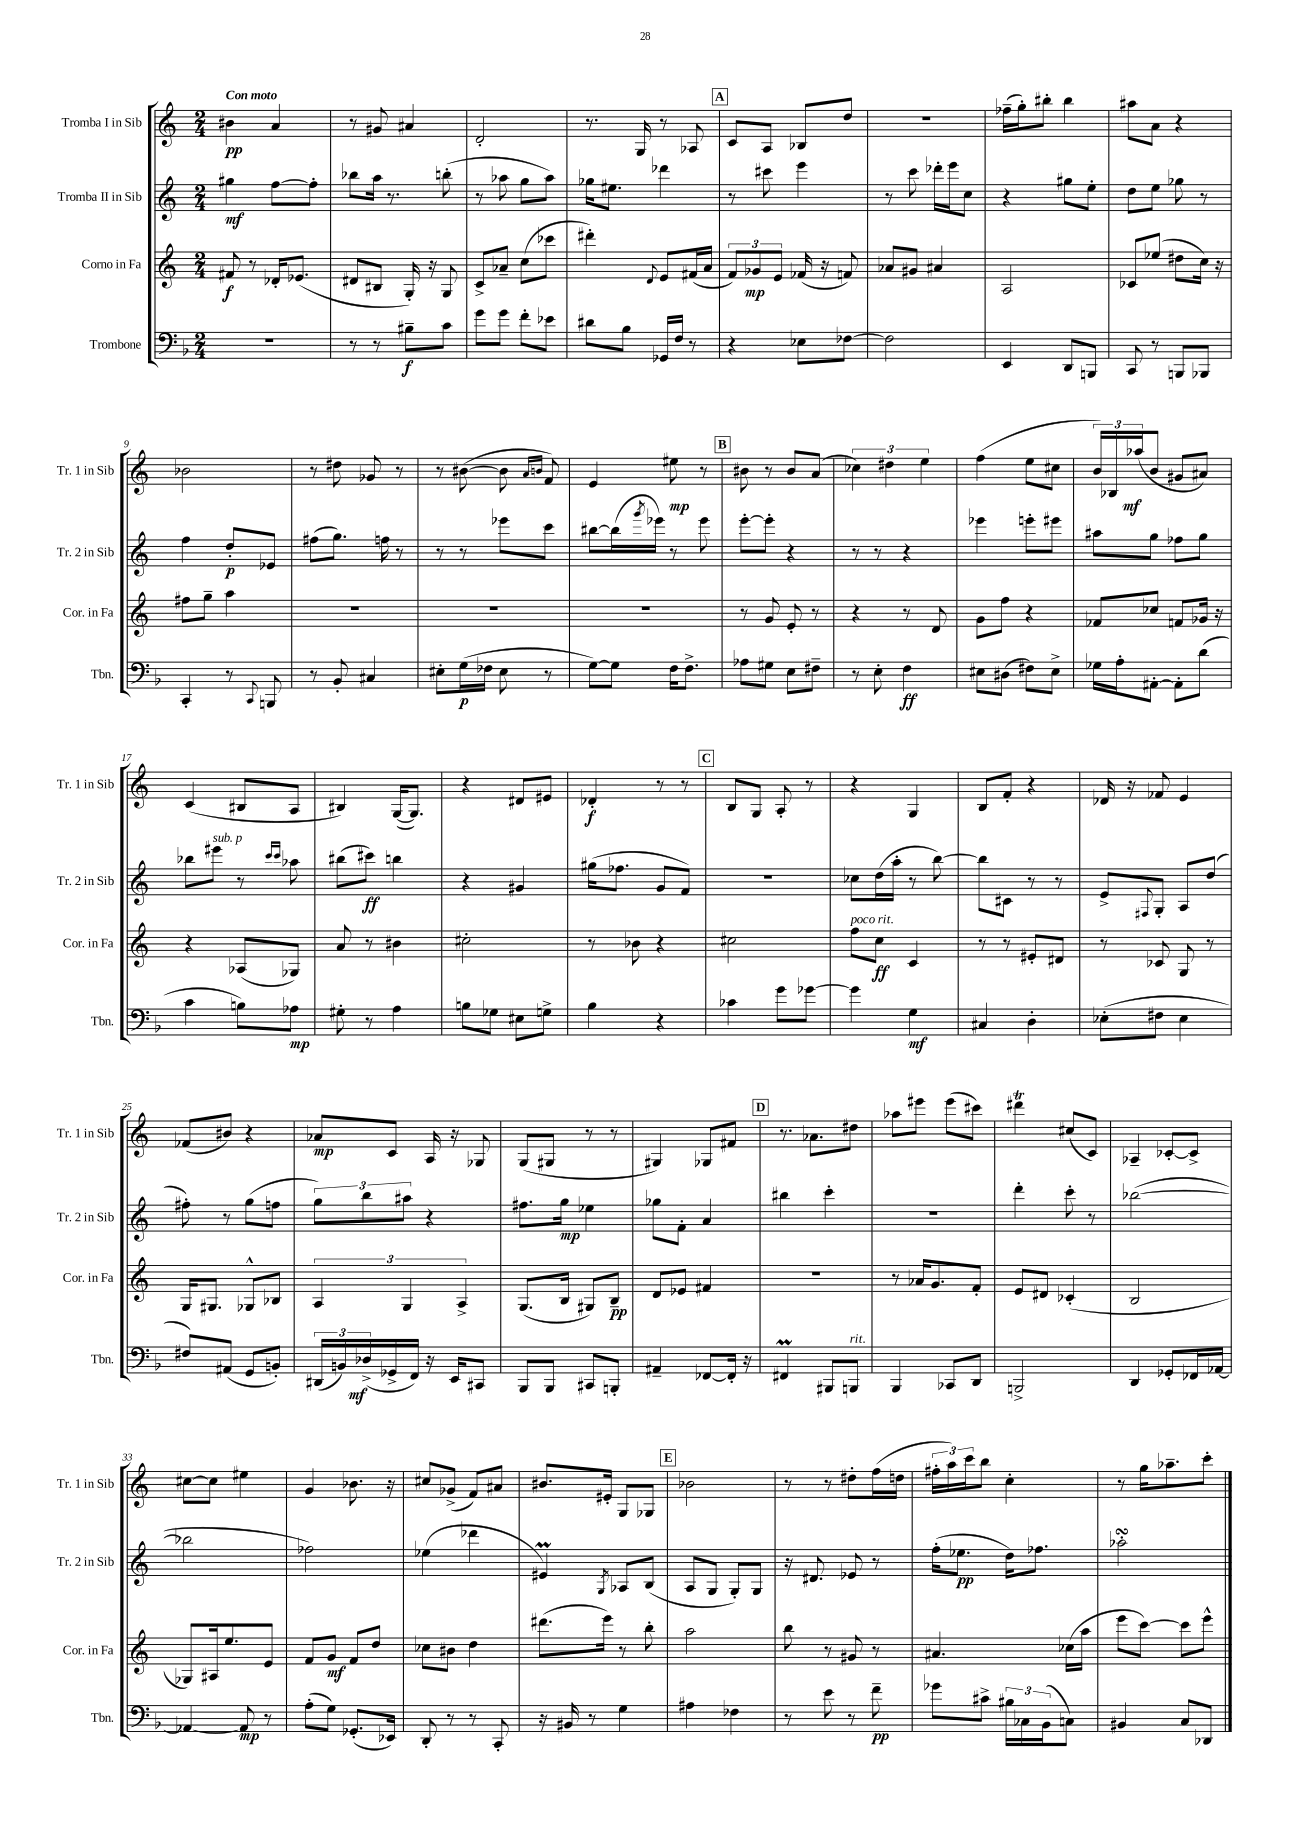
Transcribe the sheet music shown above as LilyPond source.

<<
\new StaffGroup <<
\new Staff = "s0" \with { instrumentName = "Tromba I in Sib" shortInstrumentName = "Tr. 1 in Sib" } {
    \clef treble \key c \major \numericTimeSignature \time 2/4 \tempo "Con moto"
    bis'4\pp a'4 |
    r8 gis'8 ais'4 |
    d'2-. |
    r8. g16 r8 aes8 |
    \mark \markup { \box "A" } c'8 a8 bes8 d''8 |
    R2 |
    fes''16--( g''16-.) bis''8-. bis''4 |
    ais''8 a'8 r4 |
    bes'2 |
    r8 dis''8 ges'8 r8 |
    r8 bis'8~( bis'8 \grace { a'16 b'16 } f'8) |
    e'4 eis''8\mp r8 |
    \mark \markup { \box "B" } bis'8 r8 bis'8 a'8( |
    \tuplet 3/2 { ces''4) dis''4 e''4 } |
    f''4( e''8 cis''8 |
    \tuplet 3/2 { b'16) bes16 aes''16\mf( } b'8 gis'8 ais'8) |
    c'4( bis8 a8 |
    bis4) g16~( g8.) |
    r4 dis'8 eis'8 |
    des'4-.\f r8 r8 |
    \mark \markup { \box "C" } b8 g8 a8-. r8 |
    r4 g4 |
    b8 f'8-. r4 |
    des'16 r16 fes'8 e'4 |
    fes'8( bis'8) r4 |
    aes'8\mp c'8 a16 r16 ges8 |
    g8( gis8 r8 r8 |
    gis4) ges8 fis'8 |
    \mark \markup { \box "D" } r8. aes'8. dis''8 |
    aes''8 eis'''8 eis'''8( cis'''8) |
    dis'''4\trill cis''8( c'8) |
    aes4-- ces'8~-. ces'8-> |
    cis''8~ cis''8 eis''4 |
    g'4 bes'8. r16 |
    cis''8 ges'8->( f'8) ais'8 |
    bis'8. eis'16-. g8 ges8 |
    \mark \markup { \box "E" } bes'2 |
    r8 r8 dis''8-. f''16( d''16 |
    \tuplet 3/2 { fis''16-. a''16) c'''16 } b''8 c''4-. |
    r8 g''16 aes''8.-- c'''8-. \bar "|." |
}
\new Staff = "s1" \with { instrumentName = "Tromba II in Sib" shortInstrumentName = "Tr. 2 in Sib" } {
    \clef treble \key c \major \numericTimeSignature \time 2/4
    gis''4\mf f''8~ f''8-. |
    bes''8 a''16 r8. b''8-.( |
    r8 aes''8 g''8 aes''8) |
    ges''16 eis''8. des'''4 |
    \mark \markup { \box "A" } r8 cis'''8 e'''4 |
    r8 c'''8 des'''16-. e'''16 c''8 |
    r4 gis''8 e''8-. |
    d''8 e''8 ges''8 r8 |
    f''4 d''8-.\p ees'8 |
    fis''8( g''8.) f''16 r8 |
    r8 r8 ees'''8 c'''8 |
    bis''8~ bis''16( \acciaccatura { g'''8 } ees'''16) r8 ees'''8 |
    \mark \markup { \box "B" } e'''8~-. e'''8-. r4 |
    r8 r8 r4 |
    ees'''4 e'''8-. eis'''8 |
    ais''8 g''8 fes''8 g''8 |
    bes''8 eis'''8^\markup { \italic "sub. p" } r8 \grace { c'''16 c'''16 } aes''8 |
    bis''8( cis'''8\ff) b''4 |
    r4 gis'4 |
    gis''16( fes''8. g'8 f'8) |
    \mark \markup { \box "C" } r2 |
    ces''8 d''16( a''16-. r8 b''8~) |
    b''8 cis'8 r8 r8 |
    e'8-> \appoggiatura { fis8 } g8-. a8 d''8( |
    fis''8-.) r8 g''8( f''8 |
    \tuplet 3/2 { g''8) b''8 ais''8 } r4 |
    fis''8. g''16\mp ees''4 |
    ges''8 f'8-. a'4 |
    \mark \markup { \box "D" } bis''4 c'''4-. |
    r2 |
    d'''4-. c'''8-. r8 |
    bes''2~( |
    bes''2 |
    fes''2) |
    ees''4( des'''4 |
    eis'4\prall) \acciaccatura { g8 } aes8 b8( |
    \mark \markup { \box "E" } a8 g8 g8-.) g8 |
    r16 dis'8. ees'8 r8 |
    f''16-.( ees''8.\pp d''16) fes''8. |
    aes''2-.\turn \bar "|." |
}
\new Staff = "s2" \with { instrumentName = "Corno in Fa" shortInstrumentName = "Cor. in Fa" } {
    \clef treble \key c \major \numericTimeSignature \time 2/4
    fis'8\f r8 des'16-. ees'8.( |
    dis'8 bis8 g16-.) r16 g8 |
    c'8-> aes'8-- c''8( ces'''8 |
    dis'''4-.) \appoggiatura { d'8 } e'8 fis'16( a'16 |
    \mark \markup { \box "A" } \tuplet 3/2 { f'8) ges'8\mp e'8 } fes'16( r16 f'8) |
    aes'8 gis'8 ais'4 |
    a2 |
    ces'8 ees''8( dis''8 c''16) r16 |
    fis''8 g''8-- a''4 |
    R2 |
    R2 |
    R2 |
    \mark \markup { \box "B" } r8 g'8 e'8-. r8 |
    r4 r8 d'8 |
    g'8 f''8 r4 |
    fes'8 ces''8 f'8 ges'16 r16 |
    r4 aes8( ges8) |
    a'8 r8 bis'4 |
    cis''2-. |
    r8 bes'8 r4 |
    \mark \markup { \box "C" } cis''2 |
    f''8^\markup { \italic "poco rit." } c''8\ff c'4 |
    r8 r8 eis'8-. dis'8 |
    r8 ces'8 g8 r8 |
    g16 gis8. ges8-^ bes8 |
    \tuplet 3/2 { a4 g4 a4-> } |
    g8.( b16 gis8) b8--\pp |
    d'8 ees'8 fis'4 |
    \mark \markup { \box "D" } R2 |
    r8 aes'16 g'8. f'8-. |
    e'8 dis'8 ces'4-.( |
    b2 |
    ges8) ais16 e''8. e'8 |
    f'8 g'8\mf f'8 d''8 |
    ces''8 bis'8 d''4 |
    dis'''8.( e'''16) r8 b''8-. |
    \mark \markup { \box "E" } a''2 |
    b''8 r8 gis'8 r8 |
    ais'4. ces''16( a''16 |
    e'''8 c'''8~) c'''8 e'''8-^ \bar "|." |
}
\new Staff = "s3" \with { instrumentName = "Trombone" shortInstrumentName = "Tbn." } {
    \clef bass \key f \major \numericTimeSignature \time 2/4
    r2 |
    r8 r8 bis8--\f c'8 |
    g'8 g'8 f'8-. ees'8 |
    dis'8 bes8 ges,16 f16 r8 |
    \mark \markup { \box "A" } r4 ees8 fes8~ |
    fes2 |
    e,4 d,8 b,,8 |
    c,8 r8 b,,8 bes,,8 |
    c,4-. r8 \appoggiatura { c,8 } b,,8 |
    r8 bes,8-. cis4 |
    eis8-. g16\p( fes16 eis8 r8 |
    g8~) g8 f16 f8.-> |
    \mark \markup { \box "B" } aes8 gis8 e8 fis8-- |
    r8 e8-. f4\ff |
    eis8 dis8( fis8) eis8-> |
    ges16 a16-. ais,8~-. ais,8-. d'8( |
    c'4 b8) aes8\mp |
    gis8-. r8 a4 |
    b8 ges8 eis8 g8-> |
    bes4 r4 |
    \mark \markup { \box "C" } ces'4 g'8 ges'8~ |
    ges'4 g4\mf |
    cis4 d4-. |
    ees8-.( fis8 ees4 |
    fis8) ais,8( g,8 b,8-.) |
    \tuplet 3/2 { dis,16( b,16) des16->\mf( } ges,16-> f,16) r16 e,16 cis,8 |
    bes,,8 bes,,8 cis,8 b,,8-. |
    ais,4-- fes,8~ fes,16-. r16 |
    \mark \markup { \box "D" } fis,4\prall bis,,8 b,,8^\markup { \italic "rit." } |
    bes,,4 ces,8 d,8 |
    b,,2-> |
    d,4 ges,8-. fes,16 aes,16~ |
    aes,4~ aes,8\mp r8 |
    a8-.( g8) ges,8.-.( ees,16) |
    d,8-. r8 r8 c,8-. |
    r16 bis,16 r8 g4 |
    \mark \markup { \box "E" } ais4 fes4 |
    r8 e'8 r8 f'8--\pp |
    ges'8 cis'8-> \tuplet 3/2 { bis16 ces16 bes,16( } c8) |
    bis,4 c8 des,8 \bar "|." |
}
>>
>>
